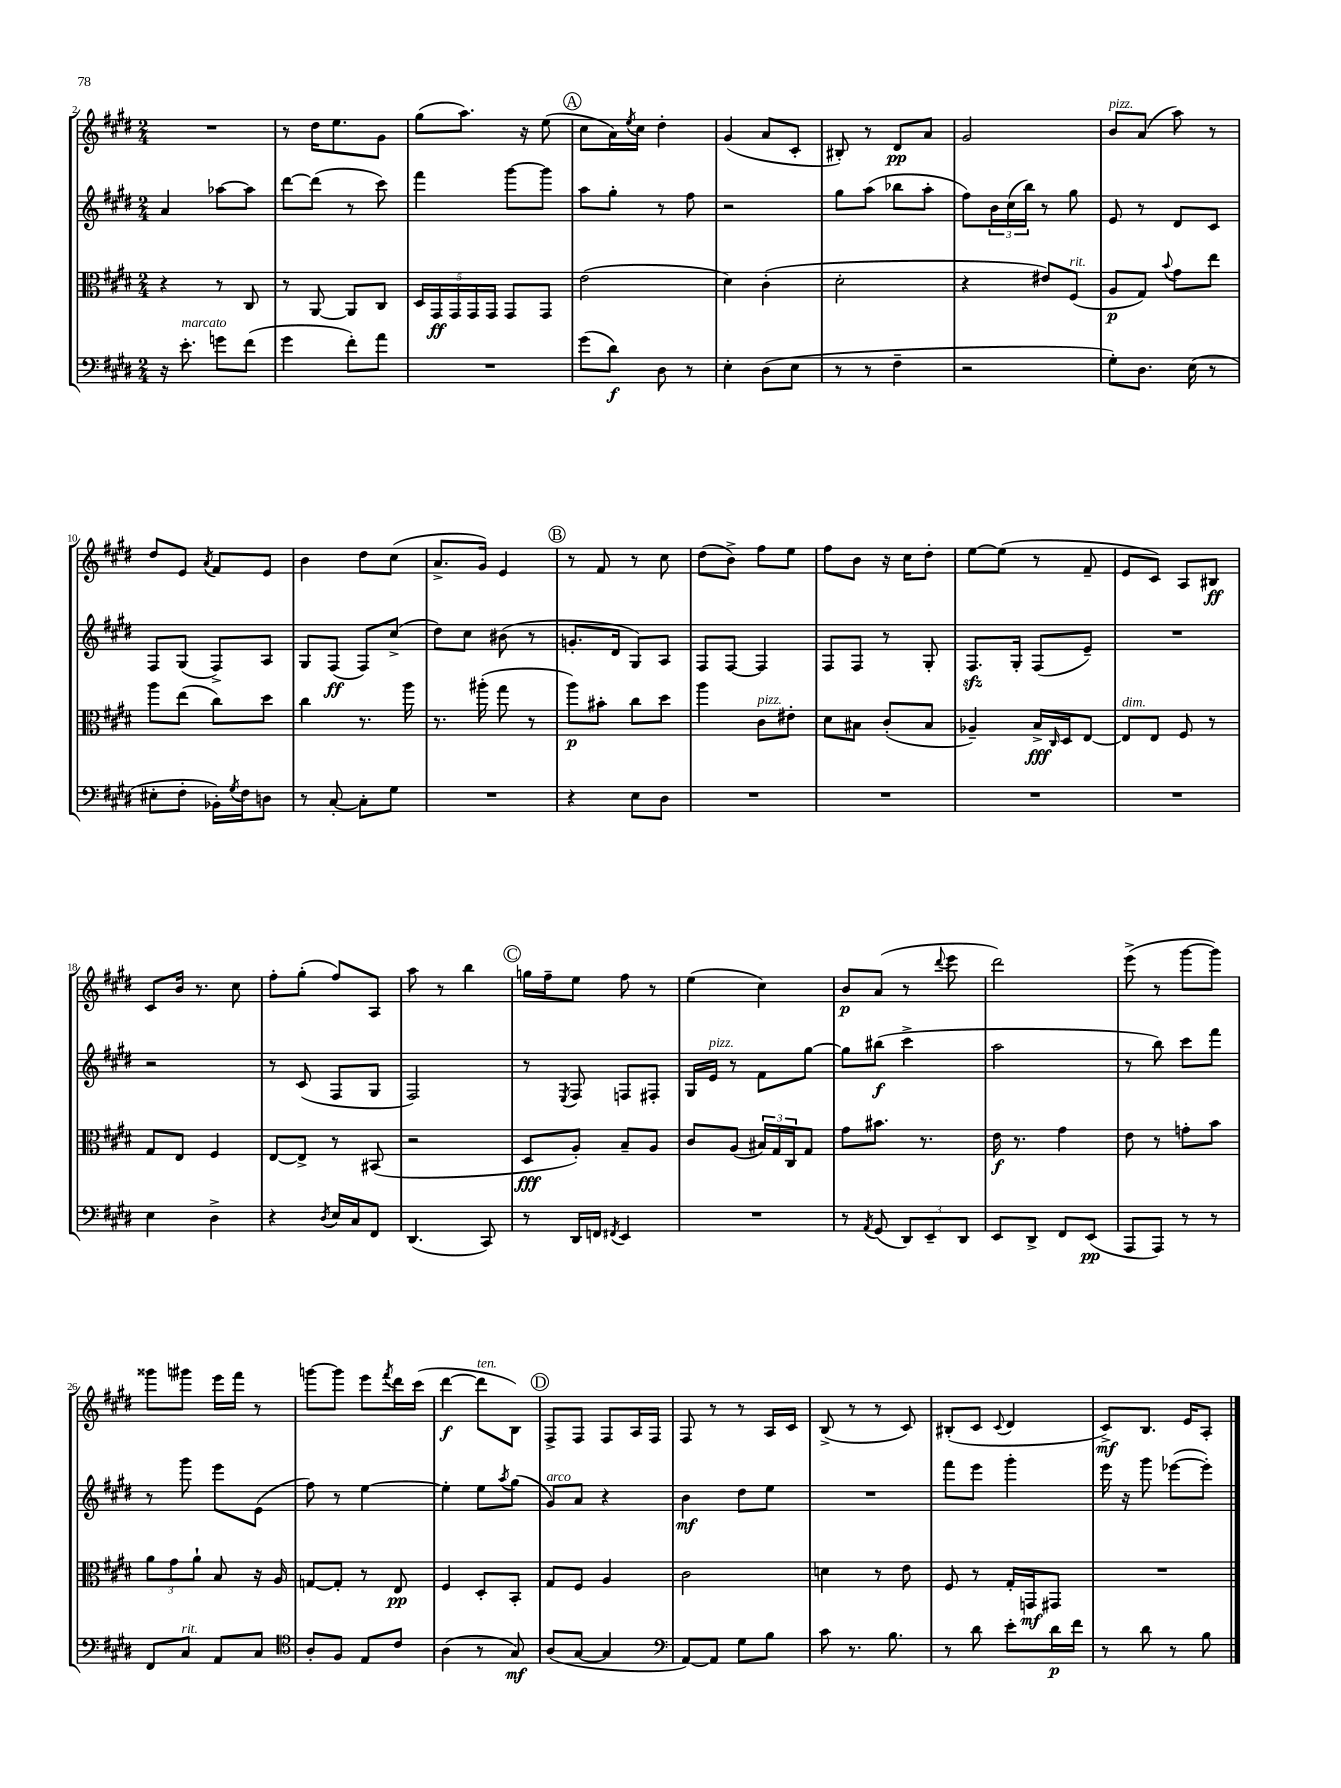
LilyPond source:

<<
\new StaffGroup <<
\new Staff = "s0" {
    \clef treble \key e \major \numericTimeSignature \time 2/4
    R2 |
    r8 dis''16 e''8. gis'8 |
    gis''8( a''8.) r16 e''8( |
    \mark \markup { \circle "A" } cis''8 a'16) \acciaccatura { e''8 } cis''16 dis''4-. |
    gis'4( a'8 cis'8-. |
    bis8-.) r8 dis'8\pp a'8 |
    gis'2 |
    b'8^\markup { \italic "pizz." } a'8( a''8) r8 |
    dis''8 e'8 \acciaccatura { a'8 } fis'8 e'8 |
    b'4 dis''8 cis''8( |
    a'8.-> gis'16) e'4 |
    \mark \markup { \circle "B" } r8 fis'8 r8 cis''8 |
    dis''8( b'8->) fis''8 e''8 |
    fis''8 b'8 r16 cis''16 dis''8-. |
    e''8~ e''8( r8 fis'8-- |
    e'8 cis'8) a8 bis8\ff |
    cis'8 b'16 r8. cis''8 |
    fis''8-. gis''8-.( fis''8) a8 |
    a''8 r8 b''4 |
    \mark \markup { \circle "C" } g''16 fis''16-- e''8 fis''8 r8 |
    e''4( cis''4) |
    b'8\p a'8( r8 \appoggiatura { dis'''8 } e'''8 |
    dis'''2) |
    e'''8->( r8 gis'''8~ gis'''8) |
    gisis'''8 gis'''8 e'''16 fis'''16 r8 |
    g'''8~ g'''8 e'''8 \acciaccatura { fis'''8 } dis'''16 cis'''16( |
    dis'''4~\f dis'''8^\markup { \italic "ten." } b8) |
    \mark \markup { \circle "D" } fis8-> fis8 fis8 a16 fis16 |
    fis8 r8 r8 a16 cis'16 |
    b8->( r8 r8 cis'8) |
    bis8-.( cis'8 \appoggiatura { cis'8 } dis'4 |
    cis'8->\mf) b8. e'16 a8-. \bar "|." |
}
\new Staff = "s1" {
    \clef treble \key e \major \numericTimeSignature \time 2/4
    a'4 aes''8~ aes''8 |
    dis'''8~ dis'''8( r8 cis'''8) |
    fis'''4 gis'''8~ gis'''8 |
    \mark \markup { \circle "A" } a''8 gis''8-. r8 fis''8 |
    r2 |
    gis''8 a''8( bes''8 a''8-. |
    fis''8) \tuplet 3/2 { b'16 cis''16( b''16) } r8 gis''8 |
    e'8 r8 dis'8 cis'8 |
    fis8 gis8( fis8->) a8 |
    gis8 fis8\ff( fis8) cis''8->( |
    dis''8) cis''8 bis'8( r8 |
    \mark \markup { \circle "B" } g'8.-. dis'16 gis8) a8 |
    fis8 fis8~ fis4 |
    fis8 fis8 r8 gis8-. |
    fis8.\sfz gis16-. fis8( e'8--) |
    R2 |
    r2 |
    r8 cis'8( fis8 gis8 |
    fis2) |
    \mark \markup { \circle "C" } r8 \acciaccatura { e8 } fis8 f8 fis8-. |
    gis16 e'16^\markup { \italic "pizz." } r8 fis'8 gis''8~ |
    gis''8 bis''8\f( cis'''4-> |
    a''2 |
    r8 b''8) cis'''8 fis'''8 |
    r8 gis'''8 e'''8 e'8( |
    fis''8) r8 e''4~ |
    e''4-. e''8 \acciaccatura { a''8 } gis''8( |
    \mark \markup { \circle "D" } gis'8^\markup { \italic "arco" }) a'8 r4 |
    b'4\mf dis''8 e''8 |
    R2 |
    fis'''8 e'''8 gis'''4-. |
    e'''16 r16 gis'''8 ees'''8~( ees'''8-.) \bar "|." |
}
\new Staff = "s2" {
    \clef alto \key e \major \numericTimeSignature \time 2/4
    r4 r8 cis8 |
    r8 a,8~ a,8 cis8 |
    \tuplet 5/4 { dis16 gis,16\ff gis,16 gis,16 gis,16 } gis,8 gis,8 |
    \mark \markup { \circle "A" } e'2( |
    dis'4) cis'4-.( |
    dis'2-. |
    r4 eis'8) fis8^\markup { \italic "rit." }( |
    a8\p gis8) \appoggiatura { b'8 } gis'8 e''8 |
    a''8 e''8( cis''8) dis''8 |
    cis''4 r8. a''16 |
    r8. ais''16-.( gis''8 r8 |
    \mark \markup { \circle "B" } a''8\p) bis'8-. cis''8 dis''8 |
    a''4 cis'8^\markup { \italic "pizz." } eis'8-. |
    dis'8 bis8 cis'8-.( bis8 |
    aes4--) b16->\fff \grace { cis16 } dis16 e8~ |
    e8^\markup { \italic "dim." } e8 fis8 r8 |
    gis8 e8 fis4 |
    e8~ e8-> r8 bis,8( |
    r2 |
    \mark \markup { \circle "C" } dis8\fff a8-.) b8-- a8 |
    cis'8 a8( \tuplet 3/2 { bis16) gis16 cis16 } gis8 |
    gis'8 bis'8. r8. |
    e'16\f r8. gis'4 |
    e'8 r8 g'8-. b'8 |
    \tuplet 3/2 { a'8 gis'8 a'8-! } b8 r16 a16 |
    g8~ g8-. r8 e8\pp |
    fis4 dis8-. b,8-. |
    \mark \markup { \circle "D" } gis8 fis8 a4 |
    cis'2 |
    d'4 r8 e'8 |
    fis8 r8 gis16-. g,16\mf gis,8 |
    R2 \bar "|." |
}
\new Staff = "s3" {
    \clef bass \key e \major \numericTimeSignature \time 2/4
    r16 e'8.-.^\markup { \italic "marcato" } g'8 fis'8( |
    gis'4 fis'8-.) a'8 |
    R2 |
    \mark \markup { \circle "A" } gis'8( dis'8\f) dis8 r8 |
    e4-. dis8( e8 |
    r8 r8 fis4-- |
    r2 |
    gis8-.) dis8. e16( r8 |
    eis8-. fis8-. bes,16-.) \acciaccatura { gis8 } fis16 d8 |
    r8 cis8~-. cis8-. gis8 |
    R2 |
    \mark \markup { \circle "B" } r4 e8 dis8 |
    R2 |
    R2 |
    R2 |
    R2 |
    e4 dis4-> |
    r4 \acciaccatura { dis8 } e16 cis16 fis,8 |
    dis,4.( cis,8) |
    \mark \markup { \circle "C" } r8 dis,16 f,16 \acciaccatura { fis,8 } e,4 |
    R2 |
    r8 \acciaccatura { a,8 } gis,8( \tuplet 3/2 { dis,8) e,8-- dis,8 } |
    e,8 dis,8-> fis,8 e,8\pp( |
    a,,8 a,,8) r8 r8 |
    fis,8 cis8^\markup { \italic "rit." } a,8 cis8 |
    \clef tenor a8-. fis8 e8 cis'8 |
    a4( r8 gis8\mf) |
    \mark \markup { \circle "D" } a8( gis8~ gis4 |
    \clef bass a,8~) a,8 gis8 b8 |
    cis'8 r8. b8. |
    r8 dis'8 e'8-. dis'16\p fis'16 |
    r8 dis'8 r8 b8 \bar "|." |
}
>>
>>
\layout { \context { \Score currentBarNumber = #2 } }
